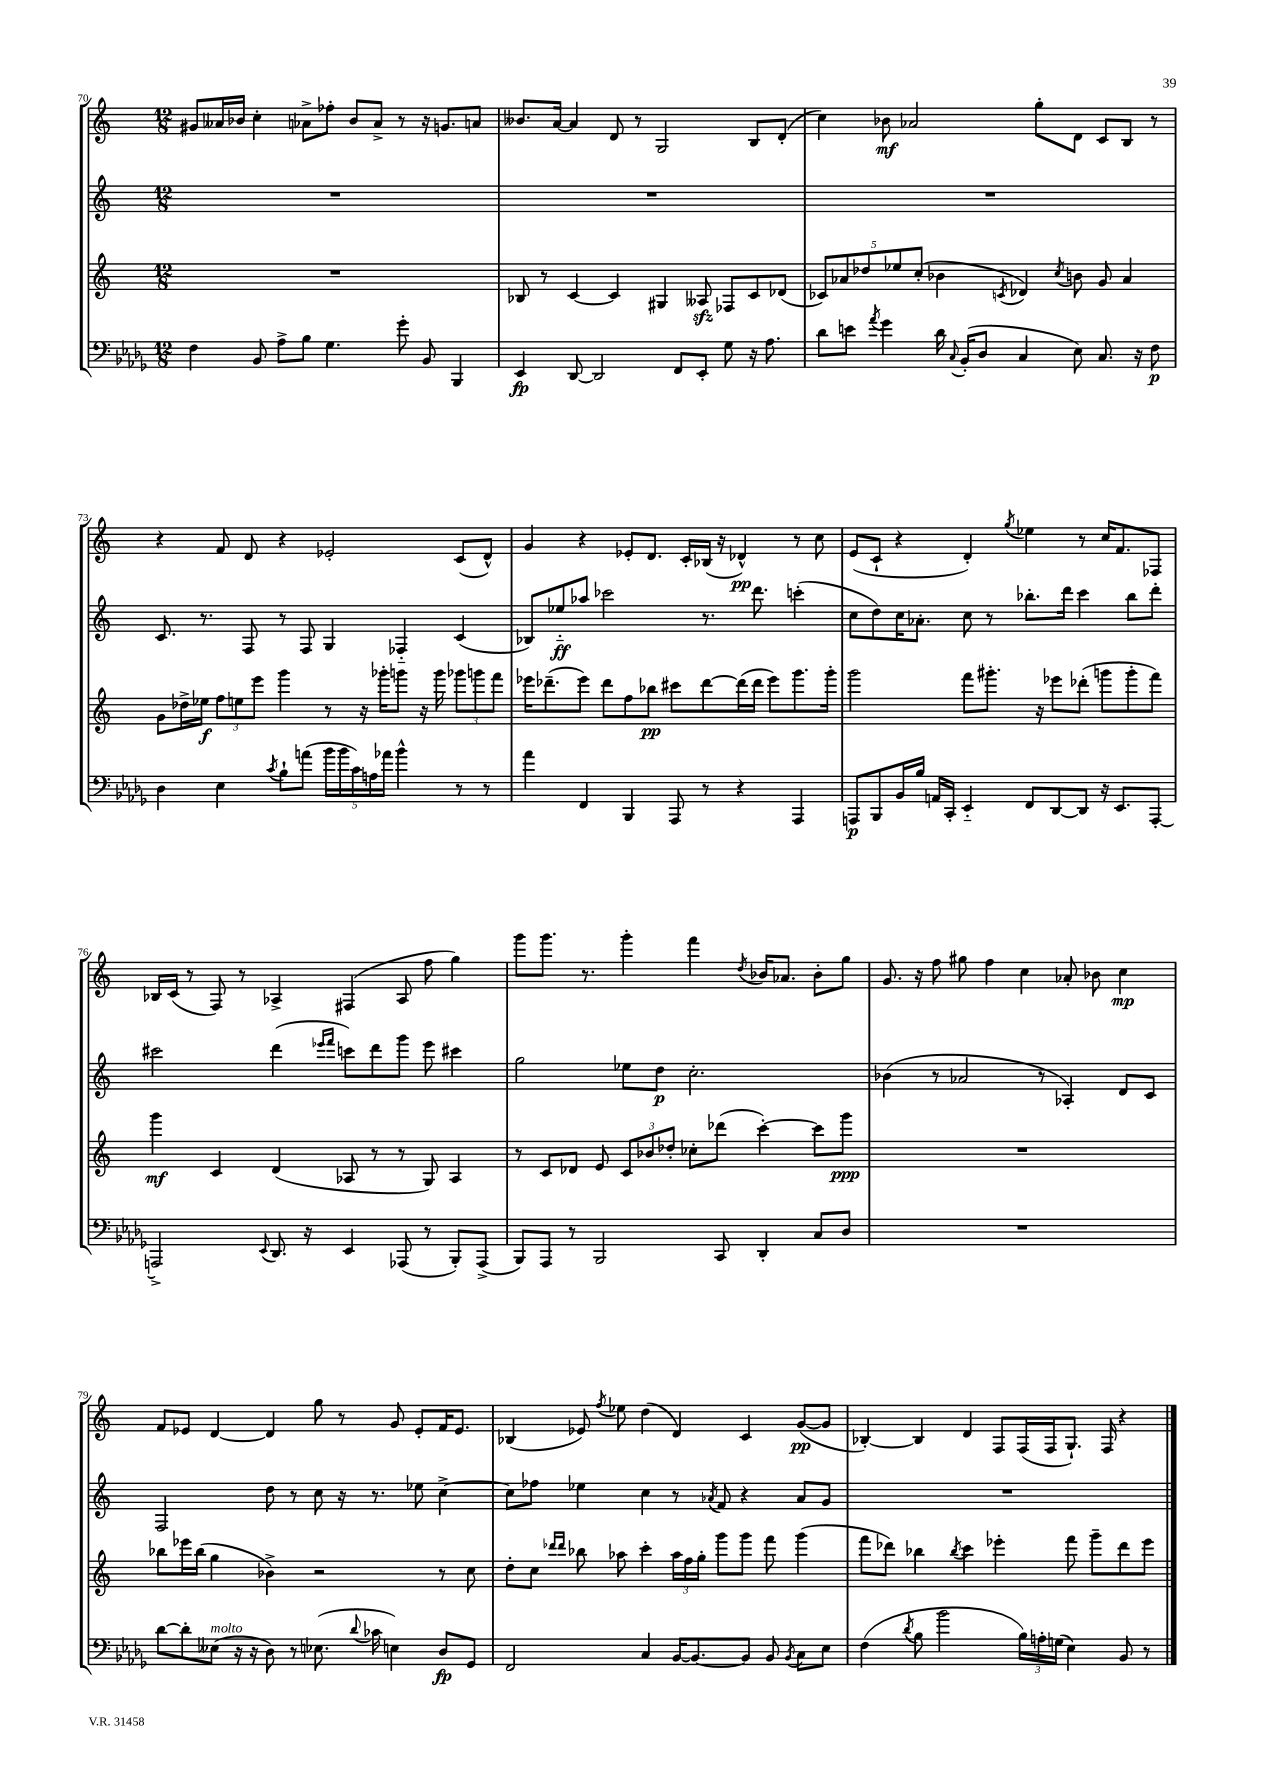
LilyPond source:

<<
\new StaffGroup <<
\new Staff = "s0" {
    \clef treble \key c \major \numericTimeSignature \time 12/8
    \autoBeamOff gis'8[ aeses'16 bes'16] c''4-. aes'8[-> fes''8]-. bes'8[ aes'8]-> r8 r16 g'8.[ a'8] |
    beses'8.[ a'16]~ a'4 d'8 r8 g2 b8[ d'8]-.( |
    c''4) bes'8\mf aes'2 g''8[-. d'8] c'8[ b8] r8 |
    r4 f'8 d'8 r4 ees'2-. c'8[( d'8]-^) |
    g'4 r4 ees'8[-. d'8.] c'16[-. bes16]( r16 des'4-^\pp) r8 c''8 |
    e'8[( c'8]-! r4 d'4-.) \acciaccatura { g''8 } ees''4 r8 c''16[ f'8. fes8] |
    bes16[ c'16]( r8 f8) r8 aes4-> fis4( aes8 f''8 g''4) |
    g'''8[ g'''8.] r8. g'''4-. f'''4 \acciaccatura { d''8 } bes'16[ aes'8.] bes'8[-. g''8] |
    g'8. r16 f''8 gis''8 f''4 c''4 aes'8-. bes'8 c''4\mp |
    f'8[ ees'8] d'4~ d'4 g''8 r8 g'8 ees'8[-. f'16 ees'8.] |
    bes4( ees'8) \acciaccatura { f''8 } ees''8 d''4( d'4) c'4 g'8[~\pp( g'8] |
    bes4~-.) bes4 d'4 f8[ f16( f16 g8.]-!) f16 r4 \bar "|." |
}
\new Staff = "s1" {
    \clef treble \key c \major \numericTimeSignature \time 12/8
    \autoBeamOff R1. |
    R1. |
    R1. |
    c'8. r8. f8 r8 f8 g4 fes4-_ c'4( |
    bes8[) ees''8-_\ff aes''8] ces'''2 r8. d'''8. c'''4-.( |
    c''8[ d''8) c''16 aes'8.]-. c''8 r8 bes''8.[-. d'''16] c'''4 bes''8[ d'''8]-. |
    cis'''2 d'''4( \grace { ees'''16[ f'''16] } c'''8[) d'''8 g'''8] ees'''8 cis'''4 |
    g''2 ees''8[ d''8]\p c''2.-. |
    bes'4( r8 aes'2 r8 aes4-.) d'8[ c'8] |
    f2 d''8 r8 c''8 r16 r8. ees''8 c''4~-> |
    c''8[ fes''8] ees''4 c''4 r8 \acciaccatura { aes'8 } f'8 r4 aes'8[ g'8] |
    R1. \bar "|." |
}
\new Staff = "s2" {
    \clef treble \key c \major \numericTimeSignature \time 12/8
    \autoBeamOff R1. |
    bes8 r8 c'4~ c'4 gis4 aeses8\sfz fes8[ c'8 des'8]( |
    \tuplet 5/4 { ces'8[) aes'8 des''8 ees''8 c''8]-.( } bes'4 \acciaccatura { c'8 } des'4) \acciaccatura { c''8 } b'8 g'8 aes'4 |
    g'8[ des''16-> ees''16]\f \tuplet 3/2 { f''8[ e''8 e'''8] } g'''4 r8 r16 ges'''16[-. g'''8] r16 g'''16 \tuplet 3/2 { ges'''8[ g'''8 f'''8] } |
    ees'''16[ des'''8.--( ees'''8]) des'''8[ f''8 bes''8]\pp cis'''8[ des'''8~ des'''16( des'''16] ees'''8[) g'''8. g'''16]-. |
    g'''2 f'''8[ gis'''8.]-. r16 ees'''8[ des'''8]-.( g'''8[ g'''8-. f'''8]) |
    g'''4\mf c'4 d'4( aes8 r8 r8 g8) aes4 |
    r8 c'8[ des'8] e'8 \tuplet 3/2 { c'8[ bes'8 des''8]-. } ces''8[-. des'''8]( c'''4~-.) c'''8[ g'''8]\ppp |
    R1. |
    bes''8[ ees'''16 bes''16]( g''4 bes'4->) r2 r8 c''8 |
    d''8[-. c''8] \grace { des'''16[ des'''16] } bes''8 aes''8 c'''4-. \tuplet 3/2 { aes''16[ f''16 g''16]-. } g'''8[ g'''8] f'''8 g'''4( |
    f'''8[ des'''8]) bes''4 \acciaccatura { bes''8 } c'''4 ees'''4-. f'''8 g'''8[-- des'''8 ees'''8] \bar "|." |
}
\new Staff = "s3" {
    \clef bass \key des \major \numericTimeSignature \time 12/8
    \autoBeamOff f4 bes,8 aes8[-> bes8] ges4. ges'8-. bes,8 bes,,4 |
    ees,4\fp des,8~ des,2 f,8[ ees,8]-. ges8 r16 aes8. |
    des'8[ e'8] \acciaccatura { aes'8 } ges'4 des'16 \appoggiatura { c8 } bes,16[-.( des8] c4 ees8) c8. r16 f8\p |
    des4 ees4 \acciaccatura { c'8 } bes8[-! a'8]( \tuplet 5/4 { bes'16[ bes'16 c'16) a16 aes'16] } bes'4-^ r8 r8 |
    aes'4 f,4 bes,,4 aes,,8 r8 r4 aes,,4 |
    a,,8[\p bes,,8 bes,16 bes16] a,16[ c,16]-. ees,4-_ f,8[ des,8~ des,8] r16 ees,8.[ a,,8]~-. |
    a,,2-> \appoggiatura { ees,8 } des,8. r16 ees,4 aes,,8( r8 bes,,8[-.) aes,,8]->( |
    bes,,8[) aes,,8] r8 bes,,2 c,8 des,4-. c8[ des8] |
    R1. |
    des'8[~ des'8-. eeses8]^\markup { \italic "molto" }( r16 r16 des8) r8 ees8.( \appoggiatura { des'8 } ces'16 e4) des8[\fp ges,8] |
    f,2 c4 bes,16[~ bes,8.~ bes,8] bes,8 \acciaccatura { bes,8 } c8[ ees8] |
    f4( \acciaccatura { des'8 } bes8 bes'2 \tuplet 3/2 { bes16[) a16-. g16]( } ees4) bes,8 r8 \bar "|." |
}
>>
>>
\layout { \context { \Score currentBarNumber = #70 } }
